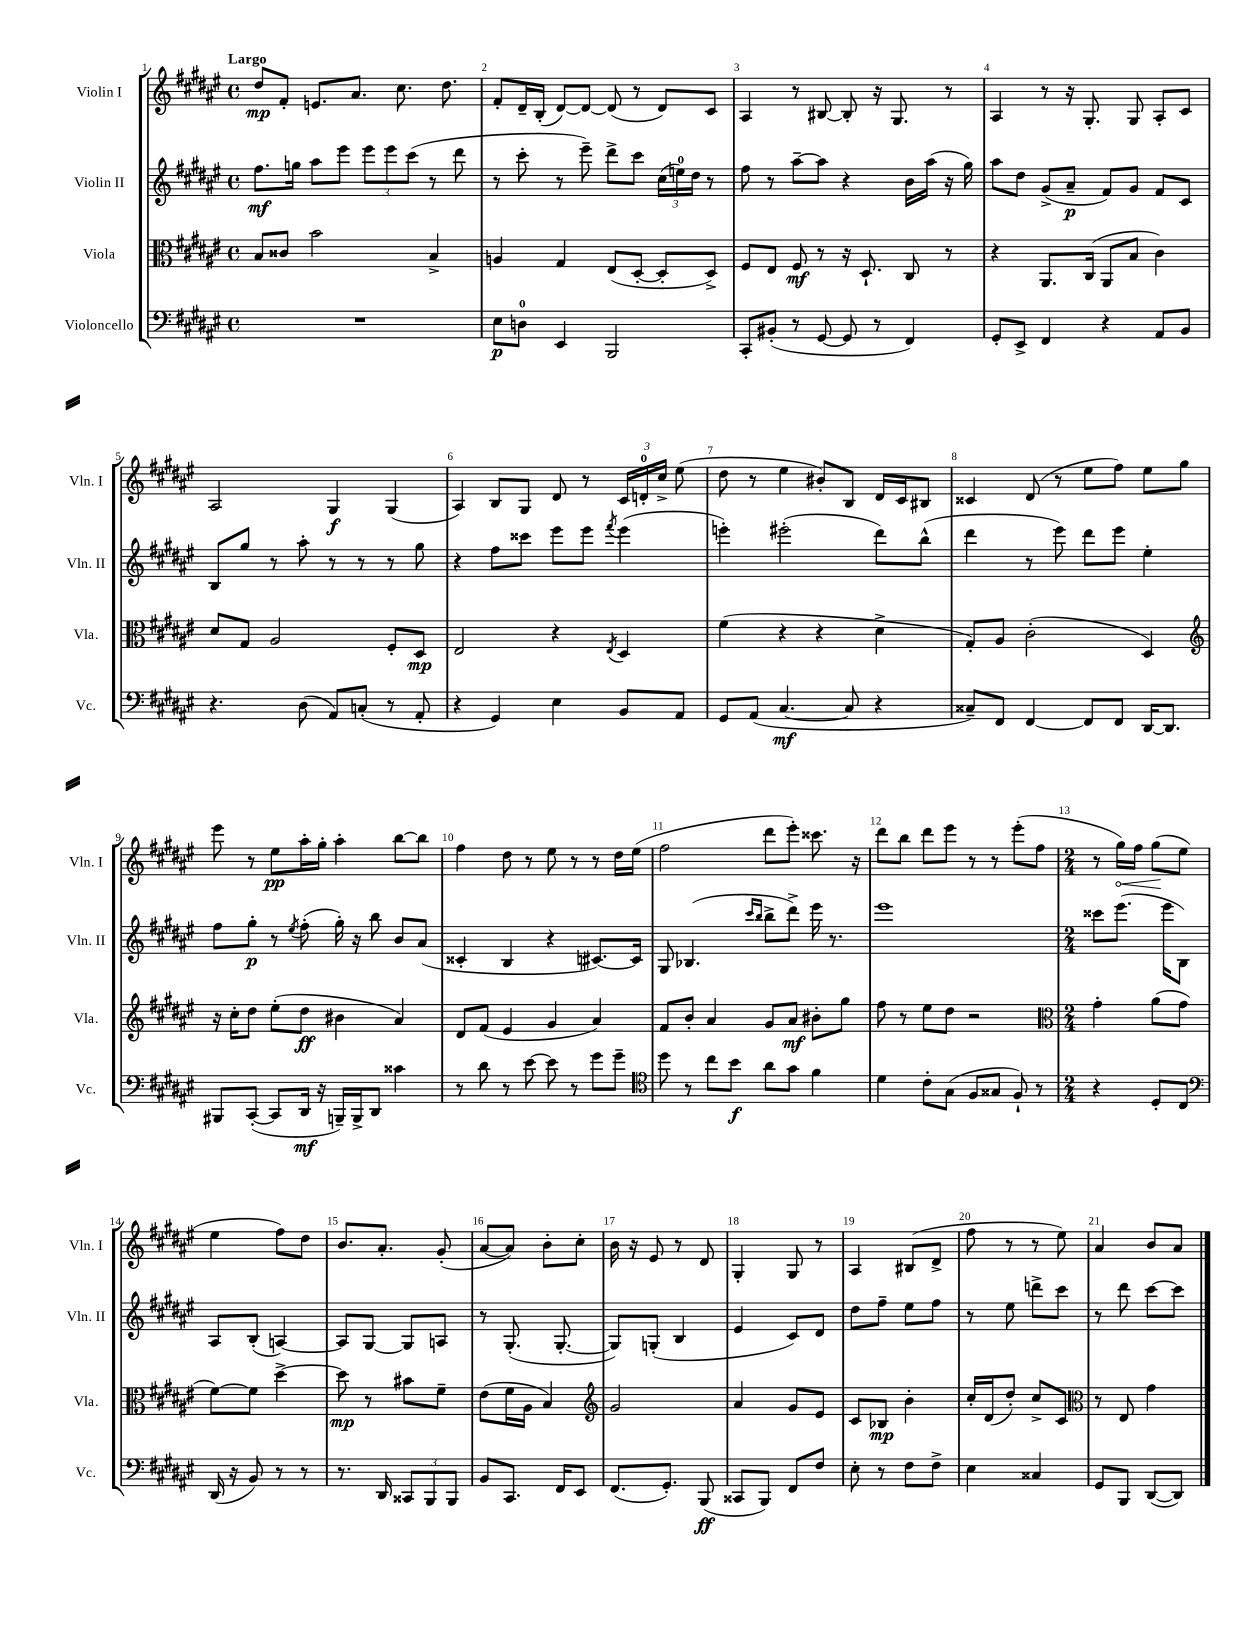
<<
\new StaffGroup <<
\new Staff = "s0" \with { instrumentName = "Violin I" shortInstrumentName = "Vln. I" } {
    \clef treble \key fis \major \defaultTimeSignature \time 4/4 \tempo "Largo"
    \autoBeamOff dis''8[\mp fis'8]-. e'8.[ ais'8.] cis''8. dis''8. |
    fis'8[-. dis'16-- b16]-.( dis'8[~) dis'8]~ dis'8( r8 dis'8[) cis'8] |
    ais4 r8 bis8~ bis8-. r16 gis8. r8 |
    ais4 r8 r16 gis8.-. gis8 ais8[-. cis'8] |
    ais2 gis4\f gis4( |
    ais4) b8[ gis8] dis'8 r8 \tuplet 3/2 { cis'16[ d'16-0-. cis''16]-> } eis''8( |
    dis''8 r8 eis''4 bis'8[-.) b8] dis'16[ cis'16 bis8] |
    cisis'4 dis'8( r8 eis''8[ fis''8]) eis''8[ gis''8] |
    eis'''8 r8 eis''8[\pp ais''16-. gis''16]-. ais''4-. b''8[~ b''8] |
    fis''4 dis''8 r8 eis''8 r8 r8 dis''16[ eis''16]( |
    fis''2 dis'''8[ eis'''8]-.) cisis'''8. r16 |
    dis'''8[ b''8] dis'''8[ eis'''8] r8 r8 eis'''8[-.( fis''8] |
    \numericTimeSignature \time 2/4 r8 \once \override Hairpin.circled-tip = ##t gis''16[\<) fis''16] gis''8[\!( eis''8] |
    eis''4 fis''8[) dis''8] |
    b'8.[ ais'8.]-. gis'8-.( |
    ais'8[~ ais'8]) b'8[-. cis''8]-. |
    b'16 r16 eis'8 r8 dis'8 |
    gis4-. gis8 r8 |
    ais4 bis8[( dis'8]-> |
    fis''8 r8 r8 eis''8) |
    ais'4 b'8[ ais'8] \bar "|." |
}
\new Staff = "s1" \with { instrumentName = "Violin II" shortInstrumentName = "Vln. II" } {
    \clef treble \key fis \major \defaultTimeSignature \time 4/4
    \autoBeamOff fis''8.[\mf g''16] ais''8[ eis'''8] \tuplet 3/2 { eis'''8[ eis'''8 cis'''8]( } r8 dis'''8 |
    r8 cis'''8-. r8 eis'''8--) dis'''8[-> cis'''8] \tuplet 3/2 { cis''16[( e''16-0) dis''16] } r8 |
    fis''8 r8 ais''8[~-- ais''8] r4 b'16[ ais''16]( r16 gis''16) |
    ais''8[ dis''8] gis'8[->( ais'8]--\p fis'8[) gis'8] fis'8[ cis'8] |
    b8[ gis''8] r8 ais''8-. r8 r8 r8 gis''8 |
    r4 fis''8[ cisis'''8] eis'''8[ eis'''8] \acciaccatura { fis'''8 } eis'''4( |
    e'''4-.) eis'''2-.( dis'''8[) b''8]-^( |
    dis'''4 r8 eis'''8) dis'''8[ eis'''8] eis''4-. |
    fis''8[ gis''8]-.\p r8 \acciaccatura { eis''8 } fis''8-.( gis''16-.) r16 b''8 b'8[ ais'8]( |
    cisis'4-. b4 r4 cis'8.[~) cis'16] |
    gis8 bes4.( \grace { cis'''16[ b''16] } b''8[-> dis'''8]->) eis'''16 r8. |
    eis'''1 |
    \numericTimeSignature \time 2/4 cisis'''8[ eis'''8.]( eis'''16[ b8]) |
    ais8[ b8]-.( a4~) |
    a8[ gis8]~ gis8[ a8] |
    r8 gis8.-.( gis8.~-. |
    gis8[) g8]-.( b4 |
    eis'4 cis'8[) dis'8] |
    dis''8[ fis''8]-- eis''8[ fis''8] |
    r8 eis''8 d'''8[-> cis'''8] |
    r8 dis'''8 cis'''8[~ cis'''8] \bar "|." |
}
\new Staff = "s2" \with { instrumentName = "Viola" shortInstrumentName = "Vla." } {
    \clef alto \key fis \major \defaultTimeSignature \time 4/4
    \autoBeamOff b8[ cisis'8] b'2 b4-> |
    a4 gis4 eis8[( dis8]~-. dis8[-. dis8]->) |
    fis8[ eis8] fis8\mf r8 r16 dis8.-! cis8 r8 |
    r4 ais,8.[ cis16]( ais,8[ b8] cis'4) |
    dis'8[ gis8] ais2 fis8[-. dis8]\mp |
    eis2 r4 \acciaccatura { eis8 } dis4 |
    fis'4( r4 r4 dis'4-> |
    gis8[-.) ais8] cis'2-.( dis4) |
    \clef treble r16 cis''16[-. dis''8] eis''8[-.( dis''8]\ff bis'4 ais'4) |
    dis'8[ fis'8]( eis'4 gis'4 ais'4) |
    fis'8[ b'8]-. ais'4 gis'8[ ais'8]\mf bis'8[-. gis''8] |
    fis''8 r8 eis''8[ dis''8] r2 |
    \numericTimeSignature \time 2/4 \clef alto gis'4-. ais'8[( gis'8] |
    fis'8[~) fis'8] dis''4~-> |
    dis''8\mp r8 bis'8[ fis'8]-- |
    eis'8[( fis'16 ais16] b4) |
    \clef treble gis'2 |
    ais'4 gis'8[ eis'8] |
    cis'8[ bes8]\mp b'4-. |
    cis''16[-. dis'16( dis''8]-.) cis''8[-> cis'8] |
    \clef alto r8 eis8 gis'4 \bar "|." |
}
\new Staff = "s3" \with { instrumentName = "Violoncello" shortInstrumentName = "Vc." } {
    \clef bass \key fis \major \defaultTimeSignature \time 4/4
    \autoBeamOff R1 |
    eis8[\p d8]-0 eis,4 b,,2 |
    cis,8[-. bis,8]-.( r8 gis,8~ gis,8 r8 fis,4) |
    gis,8[-. eis,8]-> fis,4 r4 ais,8[ b,8] |
    r4. dis8( ais,8[) c8]-.( r8 ais,8-. |
    r4 gis,4) eis4 b,8[ ais,8] |
    gis,8[ ais,8]( cis4.~\mf cis8 r4 |
    cisis8[--) fis,8] fis,4~ fis,8[ fis,8] dis,16[~ dis,8.] |
    bis,,8[ cis,8]~-.( cis,8[ dis,16]\mf r16 b,,16[--) b,,16-> dis,8] cisis'4 |
    r8 dis'8 r8 eis'8~ eis'8 r8 gis'8[ gis'8]-- |
    \clef tenor dis''8 r8 cis''8[ b'8]\f ais'8[ gis'8] fis'4 |
    dis'4 cis'8[-. gis8]( fis8[ gisis8] fis8-!) r8 |
    \numericTimeSignature \time 2/4 r4 dis8[-. cis8] |
    \clef bass dis,16( r16 b,8) r8 r8 |
    r8. dis,16 \tuplet 3/2 { cisis,8[ b,,8 b,,8] } |
    b,8[ cis,8.] fis,16[ eis,8] |
    fis,8.[( gis,8.]-.) b,,8\ff( |
    cisis,8[ b,,8]) fis,8[ fis8] |
    eis8-. r8 fis8[ fis8]-> |
    eis4 cisis4 |
    gis,8[ b,,8] dis,8[~( dis,8]) \bar "|." |
}
>>
>>
\layout { \context { \Score \override BarNumber.break-visibility = ##(#f #t #t) barNumberVisibility = #all-bar-numbers-visible } }
